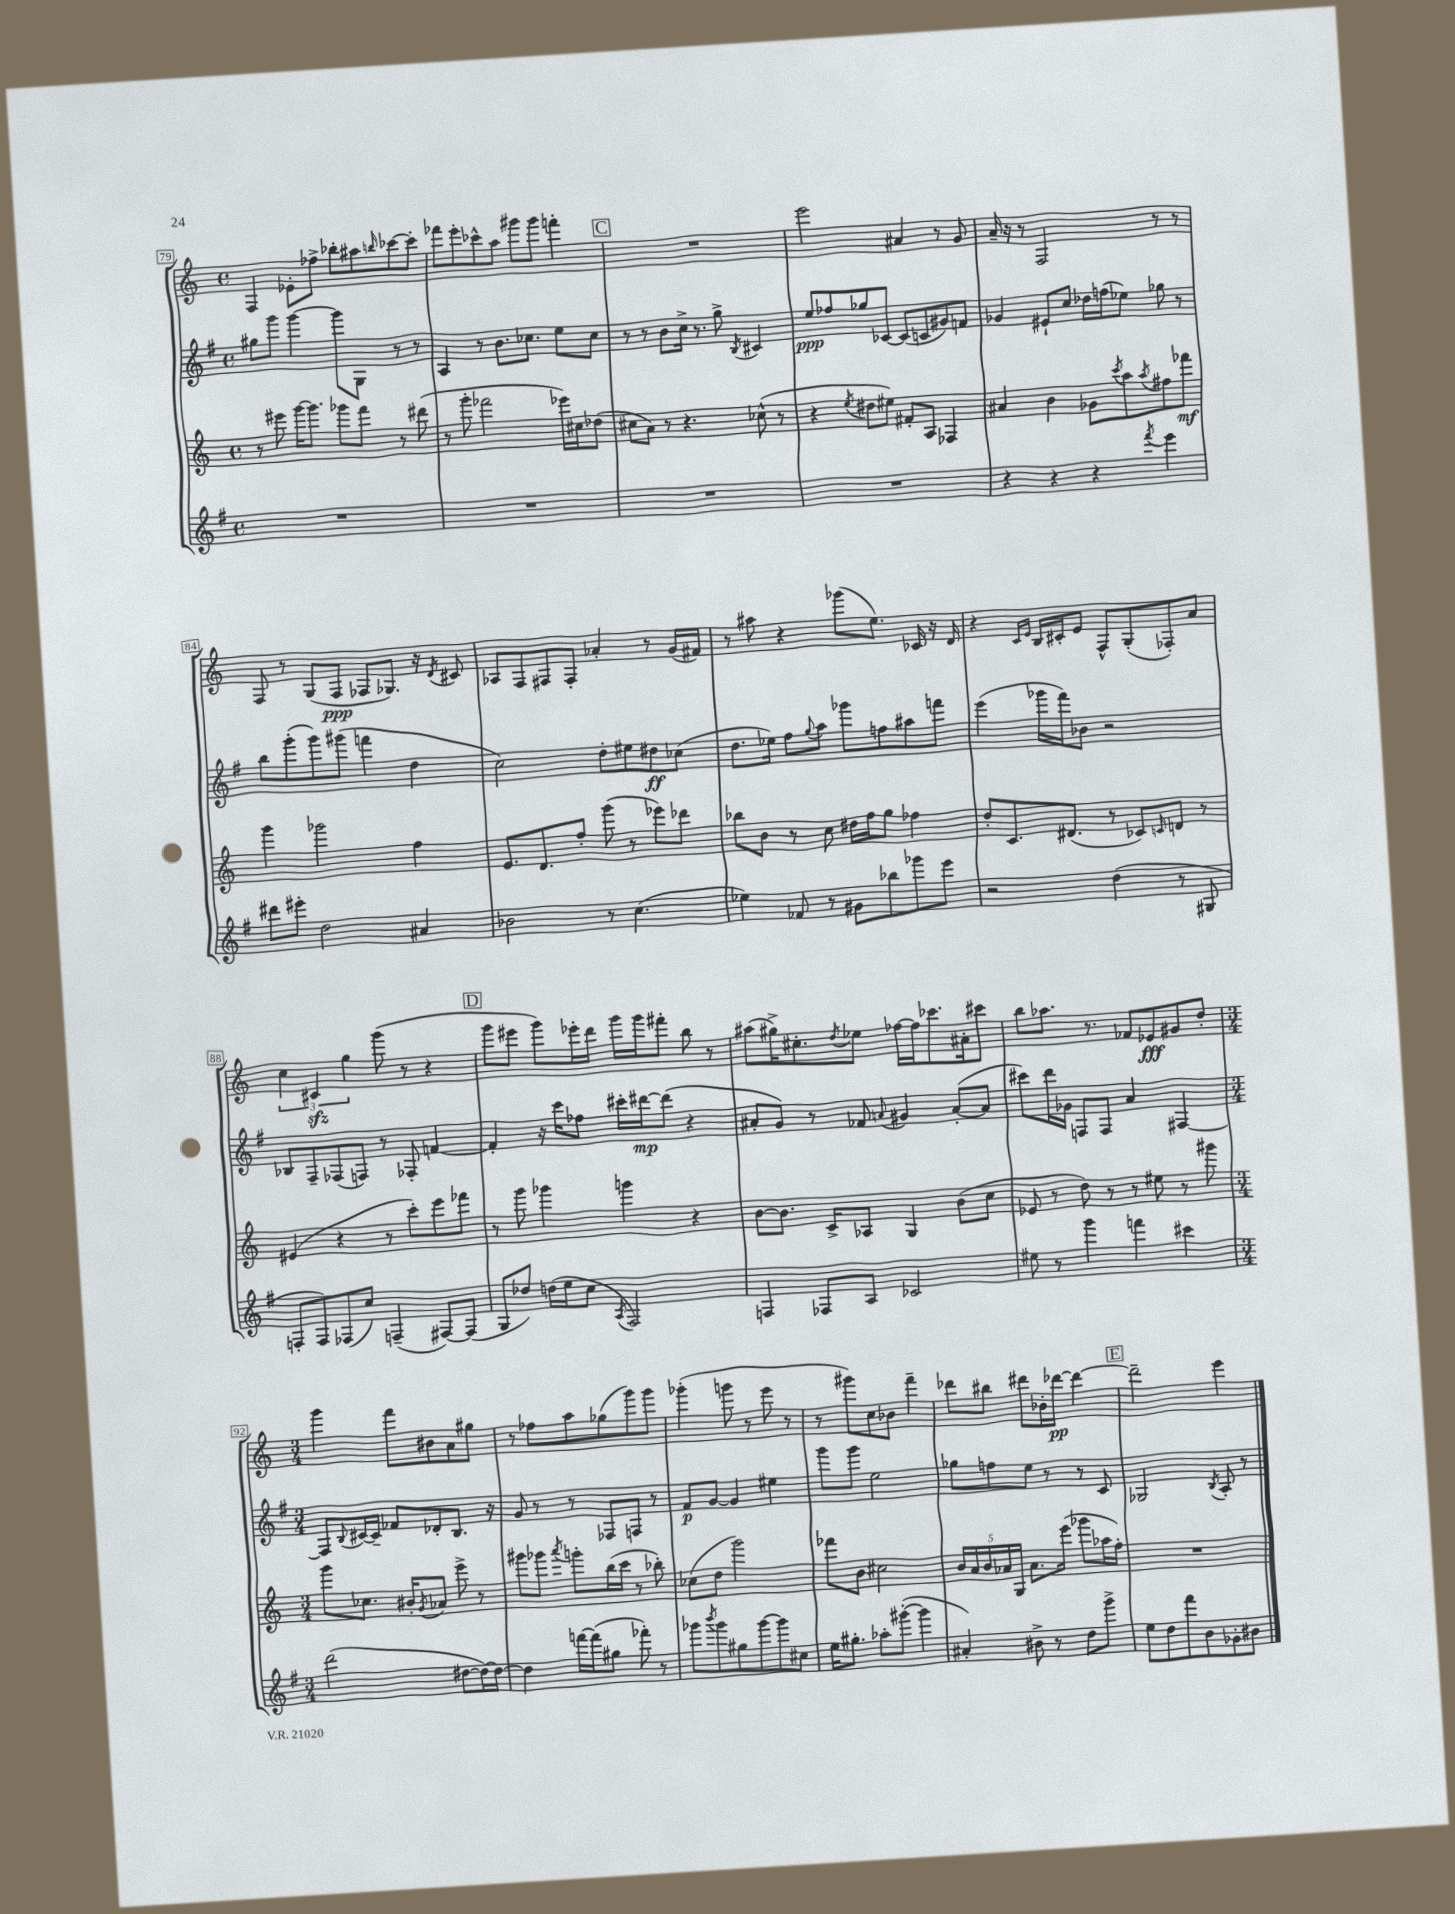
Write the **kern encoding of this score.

**kern	**kern	**dynam	**kern	**dynam	**kern	**dynam
*part4	*part3	*part3	*part2	*part2	*part1	*part1
*staff4	*staff3	*staff3	*staff2	*staff2	*staff1	*staff1
*clefG2	*clefG2	*	*clefG2	*	*clefG2	*
*k[f#]	*k[]	*	*k[f#]	*	*k[]	*
*M4/4	*M4/4	*	*M4/4	*	*M4/4	*
*met(c)	*met(c)	*	*met(c)	*	*met(c)	*
=79	=79	=79	=79	=79	=79	=79
1r	8r	.	8gg#X\L	.	4F/	.
.	8eee#X\	.	8ggg\J	.	.	.
.	[16ggg\KL	.	[4ggg\	.	8e-X'\L	.
.	8.ggg\J]	.	.	.	.	.
.	.	.	.	.	8ff-X^\J	.
.	8ggg-X\L	.	8ggg\L]	.	8bb-X'\L	.
.	8fff\J	.	8G\J	.	8aa#X\	.
.	.	.	.	.	16qqbbn/	.
.	8r	.	8r	.	[8ccc-X\	.
.	(8ddd#X\	.	8r	.	8ccc-'\J]	.
=80	=80	=80	=80	=80	=80	=80
1r	8r	.	4A/	.	8fff-X\L	.
.	8ggg'\	.	.	.	8eee'\	.
.	2fff-X\	.	8r	.	8ccc-X^^\	.
.	.	.	8.b\L	.	8aa\J	.
.	.	.	.	.	8ggg#X\L	.
.	.	.	8.cc-X\J	.	.	.
.	.	.	.	.	8ggg#\J	.
.	16eee-X\LL)	.	8ee\L	.	4fffn'\	.
.	16cc#X\J	.	.	.	.	.
.	(8dd-X\J	.	8cc-\J	.	.	.
!!LO:REH:place=s1:t=C
=81	=81	=81	=81	=81	=81	=81
1r	8cc#X\L	.	8r	.	1r	.
.	8a\J)	.	8r	.	.	.
.	8r	.	8b\L	.	.	.
.	4.r	.	16cc^\Jk	.	.	.
.	.	.	8.r	.	.	.
.	.	.	8gg^\	.	.	.
.	.	.	8qB/	.	.	.
.	(8cc-X^^\	.	4c#X/	.	.	.
.	8r	.	.	.	.	.
=82	=82	=82	=82	=82	=82	=82
1r	4r	.	8ee/L	ppp	2eee\	.
.	.	.	8ff-X/	.	.	.
.	8qee/	.	.	.	.	.
.	8dd#X\L	.	8gg-X/	.	.	.
.	8ee#X\J)	.	[8c-X/J	.	.	.
.	8f#X'/L	.	(8c-/L]	.	4a#X/	.
.	8A/J	.	8cn/	.	.	.
.	4F-X/	.	8g#X/)	.	8r	.
.	.	.	8fn/J	.	8g/	.
=83	=83	=83	=83	=83	=83	=83
4r	4a#X/	.	4g-X/	.	16a~/	.
.	.	.	.	.	16r	.
.	.	.	.	.	8r	.
4r	4b\	.	8e#X`/L	.	2F/	.
.	.	.	8cc/J	.	.	.
4r	8g-X\L	.	16dd-X\LL	.	.	.
.	.	.	(16ffn\J	.	.	.
.	8qccc/	.	.	.	.	.
.	8aa\	.	8ee-X\J)	.	.	.
8qfff#/	8qaa/	.	.	.	.	.
4eee\	8ff#X\	.	8gg-X\	.	8r	.
.	8fff-X\J	mf	8r	.	8r	.
!!LO:LB:g=z
=84	=84	=84	=84	=84	=84	=84
8ddd#X\L	4ggg\	.	8bb\L	.	8F/	.
8eee#X'\J	.	.	(8ggg'\	.	8r	.
2dd\	2ggg-X\	.	8ggg\)	.	(8G/L	.
.	.	.	(8ggg#X\J	.	8F/J	ppp
.	.	.	4fffn\	.	8F-X/L	.
.	.	.	.	.	8.G-X/J)	.
4a#X/	4ff\	.	4dd\	.	.	.
.	.	.	.	.	16r	.
.	.	.	.	.	8qd/	.
.	.	.	.	.	8c#X/	.
=85	=85	=85	=85	=85	=85	=85
2b-X\	8.e/L	.	2cc\)	.	8A-X/L	.
.	.	.	.	.	8F/	.
.	8.d/	.	.	.	.	.
.	.	.	.	.	8F#X/	.
.	8ff'/J	.	.	.	8F#'/J	.
8r	(8ggg\	.	8dd'\L	.	4a-X'/	.
(4.cc\	8r	.	8ee#X\	.	.	.
.	8eee-X\L)	.	8dd#X\	ff	8r	.
.	8ddd-X\J	.	(8cc-X\J	.	(16g/LL	.
.	.	.	.	.	16f#X/JJ)	.
=86	=86	=86	=86	=86	=86	=86
4ee-X\)	8bb-X\L	.	8.dd\L	.	8r	.
.	8b\J	.	.	.	8aa#X\	.
.	.	.	16ee-X\Jk)	.	.	.
8f-X/	8r	.	8ff#\L	.	4r	.
.	.	.	8qqgg/	.	.	.
8r	8cc\	.	8aa\J	.	.	.
8g#X\L	16dd#X\LL	.	8ggg-X\L	.	(8ggg-X\L	.
.	16ff\J	.	.	.	.	.
8bb-X\	8gg\J	.	8ffn\	.	8.ee\J)	.
8ggg-X\	4ff-X\	.	8aa#X\	.	.	.
.	.	.	.	.	16c-X/	.
8eee\J	.	.	8fffn\J	.	16r	.
.	.	.	.	.	16d/	.
=87	=87	=87	=87	=87	=87	=87
2r	8dd'/L	.	(4eee\	.	4r	.
.	8.c/	.	.	.	.	.
.	.	.	.	.	16qqc/LL	.
.	.	.	.	.	16qqe/JJ	.
.	.	.	16ggg-X\LL	.	16B/LL	.
.	(8.d#X/J	.	16fff#\J)	.	16c#X'/J	.
.	.	.	8b-X\J	.	8e/J	.
(4dd\	8r	.	2r	.	8F^^/L	.
.	8c-X/L)	.	.	.	(8G'/	.
.	16qqcn/	.	.	.	.	.
8r	8dn/J	.	.	.	8F-X'/)	.
8G#X/	8r	.	.	.	8a/J	.
!!LO:LB:g=z
=88	=88	=88	=88	=88	=88	=88
8Fn'/L	(4e#X/	.	8B-X/L	.	6cc\	.
8F/)	.	.	8F#~/	.	.	.
.	.	.	.	.	6c#Xzz/	.
(8F-X/	4r	.	(8F-X/	.	.	.
.	.	.	.	.	6gg\	.
8cc/J)	.	.	8Fn/J)	.	.	.
(4Fn~/	8r	.	8r	.	(8ggg\	.
.	8ccc'\L)	.	8F-X'/	.	8r	.
[8F#X/L)	8eee\	.	[4fn/	.	4r	.
(8F#/J]	8fff-X\J	.	.	.	.	.
!!LO:REH:place=s1:t=D
=89	=89	=89	=89	=89	=89	=89
8G/L	8r	.	4f'/]	.	8ggg\L	.
8dd-X/J)	8ggg\	.	.	.	8eee#X\J	.
(16ddn\LL	4ggg-X\	.	16r	.	8ggg\L)	.
16ee\J	.	.	16ccc\KL	.	.	.
8cc\J	.	.	8ff-X\J	.	16eee-X'\L	.
.	.	.	.	.	16ddd\JJ	.
8qA/	.	.	.	.	.	.
2F#/)	4gggn\	.	16ccc#X'\LL	.	16ggg\LL	.
.	.	.	[16ddd#X\J	mp	16ggg\J	.
.	.	.	(8ddd#\J]	.	8fff#X'\J	.
.	4r	.	4r	.	8bb\	.
.	.	.	.	.	8r	.
=90	=90	=90	=90	=90	=90	=90
4Fn/	[8b\L	.	8a#X'/L	.	(8aa#X\L	.
.	8.b\J]	.	8g/J)	.	16gg#X^\K)	.
.	.	.	.	.	8.cc#X'\	.
8F-X/L	.	.	8r	.	.	.
.	16c^/KL	.	.	.	.	.
.	.	.	.	.	8qdd/	.
8A/J	8A-X/J	.	8f-X/	.	8ee-X\J	.
.	.	.	8qqan/	.	.	.
2c-X/	4G/	.	4g#X/	.	[16ff-X\LL	.
.	.	.	.	.	16ff-\J]	.
.	.	.	.	.	8.ccc-X\	.
.	(8b\L	.	([8a'/L	.	.	.
.	.	.	.	.	16a#X'\k	.
.	8cc\J	.	8a/J]	.	8ccc#X\J	.
=91	=91	=91	=91	=91	=91	=91
8ee#X\	8e-X/	.	8ccc#X\L)	.	8bb\L	.
8r	8r	.	16ddd\L	.	8.aa-X\J	.
.	.	.	16g-X\JJ	.	.	.
4ggg\	8dd\)	.	8Fn/L	.	.	.
.	.	.	.	.	8.r	.
.	8r	.	8F/J	.	.	.
4fffn\	8r	.	4a/	.	8f-X/L	.
.	8ee#X\	.	.	.	8e-X/	fff
4ccc#X\	8r	.	[4F#X/	.	8g#X/	.
.	8ggg#X\	.	.	.	8dd'/J	.
!!LO:LB:g=z
=92	=92	=92	=92	=92	=92	=92
*M3/4	*M3/4	*	*M3/4	*	*M3/4	*
(2ddd\	8ggg\L	.	8F#/L]	.	4ggg\	.
.	.	.	8qqB/	.	.	.
.	8.cc-X\J	.	[16c#X/L	.	.	.
.	.	.	16c#~/JJ]	.	.	.
.	.	.	8f-X/L	.	8fff\L	.
.	16b#X'/KL	.	.	.	.	.
.	8qg/	.	.	.	.	.
.	8a-X/J	.	8d-X'/	.	8b#X\	.
[8dd#X\L	8eee^\	.	8.B/J	.	8a\	.
16dd#\L_)	8r	.	.	.	8gg#X\J	.
16dd#\JJ_	.	.	16r	.	.	.
=93	=93	=93	=93	=93	=93	=93
4dd#\]	8ggg#X\L	.	8g/	.	8r	.
.	8ggg-X\J	.	8r	.	8ff-X\L	.
.	8qaaa/	.	.	.	.	.
[16fffn\LL	8gggn'\L	.	8r	.	8aa\	.
(16fff\J]	.	.	.	.	.	.
8gg#X\J	(16bb\L	.	8F-X/L	.	(8gg-X\	.
.	16ccc\JJ	.	.	.	.	.
8fff-X'\)	8r	.	8Fn/J	.	8ggg\)	.
8r	8bb-X'\)	.	8r	.	8ggg\J	.
=94	=94	=94	=94	=94	=94	=94
8ggg-X\L	(8cc-X\L	.	8f#/L	p	(4ggg-X'\	.
8qbbb/	.	.	.	.	.	.
8ggg-\	8dd\J	.	[8g/J	.	.	.
8gg#X\	2ggg\)	.	4g/]	.	8gggn\	.
[8ggg-\	.	.	.	.	8r	.
8ggg-\]	.	.	4ee#X\	.	8eee\	.
8cc#X\J	.	.	.	.	8r	.
=95	=95	=95	=95	=95	=95	=95
16ee\KL	8fff-X\L	.	8ggg\L	.	8r	.
8.gg#X'\J	.	.	.	.	.	.
.	8b\J	.	8ggg\J	.	8ggg#X\L)	.
8aa-X'\L	2cc#X\	.	2ee\	.	8cc\	.
([8ggg#X'\J	.	.	.	.	8b-X\J	.
4ggg#\]	.	.	.	.	4fff~\	.
=96	=96	=96	=96	=96	=96	=96
4a#X'/)	20b/LL	.	8gg-X\L	.	8ddd-X\L	.
.	20a/	.	.	.	.	.
.	20b/	.	.	.	.	.
.	.	.	8ffn\	.	8bb#X\J	.
.	20a-X/	.	.	.	.	.
.	20G/JJ	.	.	.	.	.
8b#X^\	8.a-\L	.	8ee\J	.	8ddd#X\L	.
8r	.	.	8r	.	16b-X'\L	.
.	(16eee\Jk	.	.	.	[16ddd-X\JJ	pp
8dd\L	8ggg-X\L	.	8r	.	4ddd-\_	.
8ggg^\J	16aa-X\L	.	8c/	.	.	.
.	16ff'\JJ)	.	.	.	.	.
!!LO:REH:place=s1:t=E
=97	=97	=97	=97	=97	=97	=97
8ee\L	2.r	.	2G-X/	.	2ddd-~\]	.
8dd\	.	.	.	.	.	.
8fff#\	.	.	.	.	.	.
8b\	.	.	.	.	.	.
.	.	.	8qB/	.	.	.
8g-X'\	.	.	8A'/	.	4eee\	.
8b#X\J	.	.	8r	.	.	.
==	==	==	==	==	==	==
*-	*-	*-	*-	*-	*-	*-
